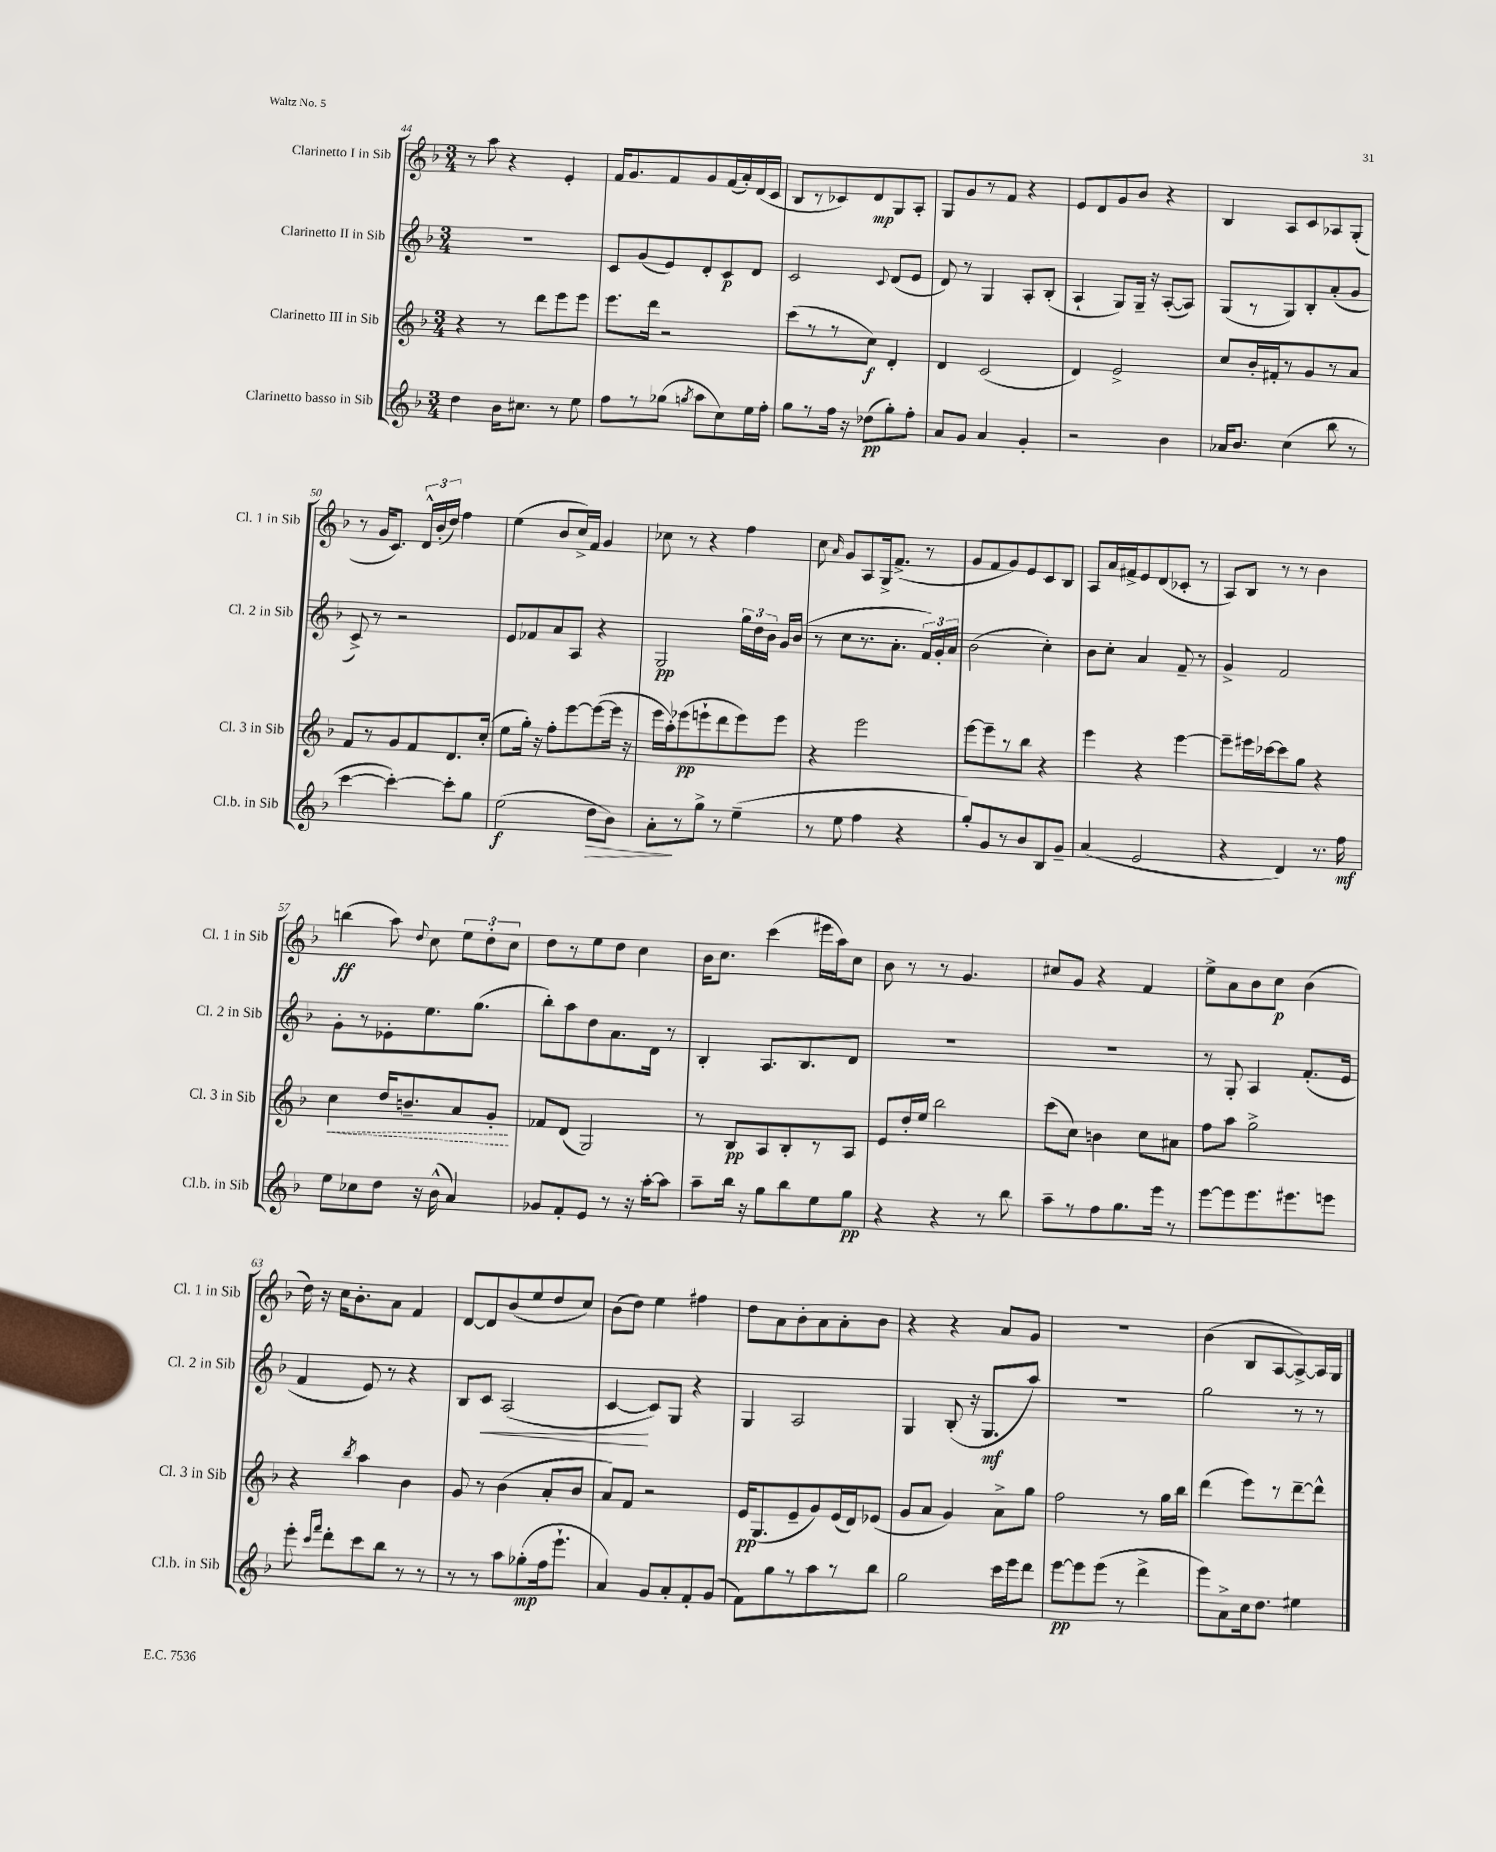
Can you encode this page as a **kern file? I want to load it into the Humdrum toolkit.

**kern	**dynam	**kern	**dynam	**kern	**dynam	**kern	**dynam
*part4	*part4	*part3	*part3	*part2	*part2	*part1	*part1
*staff4	*staff4	*staff3	*staff3	*staff2	*staff2	*staff1	*staff1
*I"Clarinetto basso in Sib	*	*I"Clarinetto III in Sib	*	*I"Clarinetto II in Sib	*	*I"Clarinetto I in Sib	*
*I'Cl.b. in Sib	*	*I'Cl. 3 in Sib	*	*I'Cl. 2 in Sib	*	*I'Cl. 1 in Sib	*
*clefG2	*	*clefG2	*	*clefG2	*	*clefG2	*
*k[b-]	*	*k[b-]	*	*k[b-]	*	*k[b-]	*
*M3/4	*	*M3/4	*	*M3/4	*	*M3/4	*
=44	=44	=44	=44	=44	=44	=44	=44
4dd\	.	4r	.	2.r	.	8r	.
.	.	.	.	.	.	8aa\	.
16b-\KL	.	8r	.	.	.	4r	.
8.cc#X\J	.	.	.	.	.	.	.
.	.	8ddd\L	.	.	.	.	.
8r	.	8eee\	.	.	.	4e'/	.
8ee\	.	8eee\J	.	.	.	.	.
=45	=45	=45	=45	=45	=45	=45	=45
8ff\L	.	8.eee\L	.	8c/L	.	16f/KL	.
.	.	.	.	.	.	8.g/	.
8r	.	.	.	(8g/	.	.	.
.	.	16ddd\Jk	.	.	.	.	.
(8gg-X\J	.	2r	.	8e/)	.	8f/	.
8qggn/	.	.	.	.	.	.	.
8aa\L	.	.	.	8d'/	.	8g/	.
8cc\)	.	.	.	8c/	p	(16f/L	.
.	.	.	.	.	.	16a'/)	.
16ee\L	.	.	.	8d/J	.	(16d/	.
16ff'\JJ	.	.	.	.	.	16c/JJ	.
=46	=46	=46	=46	=46	=46	=46	=46
8gg\L	.	(8ccc\L	.	2c/	.	8B-/L	.
8r	.	8r	.	.	.	8r	.
16ff\Jk	.	8r	.	.	.	8c-X/)	.
16r	.	.	.	.	.	.	.
(8dd-X\L	pp	8cc\J)	f	.	.	8d/	mp
.	.	.	.	8qqc/	.	.	.
8gg'\)	.	4d'/	.	(8d/L	.	8G/	.
8ff'\J	.	.	.	8e/J	.	8A'/J	.
=47	=47	=47	=47	=47	=47	=47	=47
8a/L	.	4d/	.	8d/)	.	8G/L	.
8g/J	.	.	.	8r	.	8g/	.
4a/	.	(2c/	.	4G/	.	8r	.
.	.	.	.	.	.	8f/J	.
4g'/	.	.	.	8A'/L	.	4r	.
.	.	.	.	(8B-'/J	.	.	.
=48	=48	=48	=48	=48	=48	=48	=48
2r	.	4d/)	.	4A`/	.	8e/L	.
.	.	.	.	.	.	8d/	.
.	.	2e^/	.	8G/L)	.	8g/	.
.	.	.	.	16G~/Jk	.	8b-/J	.
.	.	.	.	16r	.	.	.
4b-\	.	.	.	([8A'/L	.	4r	.
.	.	.	.	8A/J])	.	.	.
=49	=49	=49	=49	=49	=49	=49	=49
16a-X/KL	.	8cc/L	.	(8G/L	.	4B-/	.
8.b-/J	.	.	.	.	.	.	.
.	.	16b-'/L	.	8r	.	.	.
.	.	16f#X'/J	.	.	.	.	.
(4cc\	.	8r	.	8G/)	.	8A/L	.
.	.	8g/	.	8B-'/	.	8c/	.
8bb-\	.	8r	.	(8a'/	.	8A-X/	.
8r	.	8a/J	.	8g/J	.	(8G'/J	.
!!LO:LB:g=z
=50	=50	=50	=50	=50	=50	=50	=50
[4ccc\	.	8f/L	.	8c^/)	.	8r	.
.	.	8r	.	8r	.	16g/KL	.
.	.	.	.	.	.	8.c/J)	.
4ccc'\_)	.	8g/	.	2r	.	.	.
.	.	8f/	.	.	.	24d^^/LL	.
.	.	.	.	.	.	(24b-'/	.
.	.	.	.	.	.	24dd/JJ)	.
8ccc'\L]	.	8.d/	.	.	.	4ff\	.
8gg\J	.	.	.	.	.	.	.
.	.	(16cc'/Jk	.	.	.	.	.
=51	=51	=51	=51	=51	=51	=51	=51
(2ee\	f	8ee\L	.	8e/L	.	(4ee\	.
.	.	16gg'\Jk)	.	8f-X/	.	.	.
.	.	16r	.	.	.	.	.
.	.	8ff'\L	.	8a/	.	8b-/L	.
.	.	[8eee\	.	8A/J	.	16cc^/L)	.
.	.	.	.	.	.	16f/JJ	.
!	!LO:HP:b	!	!	!	!	!	!
8dd\L	>	(8eee\_	.	4r	.	4g/	.
8b-\J)	.	16eee\Jk]	.	.	.	.	.
.	.	16r	.	.	.	.	.
=52	=52	=52	=52	=52	=52	=52	=52
8a'\L	.	16eee\LL	.	2G/	pp	8cc-X\	.
.	.	16aa'\J)	.	.	.	.	.
8r	]	(8eee-X\	pp	.	.	8r	.
8gg^\J	.	8eeen`\	.	.	.	4r	.
8r	.	8ddd\	.	.	.	.	.
(4ee~\	.	8eee\)	.	24gg\LL	.	4ff\	.
.	.	.	.	24dd\	.	.	.
.	.	.	.	24b-\JJ	.	.	.
.	.	8eee\J	.	16g/LL	.	.	.
.	.	.	.	(16b-/JJ	.	.	.
=53	=53	=53	=53	=53	=53	=53	=53
8r	.	4r	.	8r	.	8cc\	.
.	.	.	.	.	.	16qqa/	.
8ee\	.	.	.	8cc\L	.	8g/L	.
4ff\	.	2eee\	.	8.r	.	8A/	.
.	.	.	.	.	.	16G^/k	.
.	.	.	.	8.a'\J	.	(8.f^/J	.
4r	.	.	.	.	.	.	.
.	.	.	.	24f/LL)	.	8r	.
.	.	.	.	24g'/	.	.	.
.	.	.	.	24a/JJ	.	.	.
=54	=54	=54	=54	=54	=54	=54	=54
8gg'/L)	.	[8eee\L	.	(2b-\	.	8g/L	.
8g/	.	8eee~\]	.	.	.	8f/	.
8r	.	8r	.	.	.	8g/)	.
8b-/	.	8bb-\J	.	.	.	8e/	.
8B-/	.	4r	.	4cc'\)	.	8c/	.
8g~/J	.	.	.	.	.	8B-/J	.
=55	=55	=55	=55	=55	=55	=55	=55
(4a/	.	4eee\	.	8b-\L	.	8A/L	.
.	.	.	.	8cc'\J	.	16a/L	.
.	.	.	.	.	.	16f#X^/J	.
2e/	.	4r	.	4a/	.	8e/	.
.	.	.	.	.	.	(8d/	.
.	.	[4eee\	.	8f~/	.	8c-X'/J	.
.	.	.	.	8r	.	8r	.
=56	=56	=56	=56	=56	=56	=56	=56
4r	.	8eee~\L]	.	4g^/	.	8A/L)	.
.	.	16eee#X\L	.	.	.	8B-/J	.
.	.	[16ccc-X\J	.	.	.	.	.
4d/)	.	8ccc-\]	.	2f/	.	8r	.
.	.	8gg\J	.	.	.	8r	.
8.r	.	4r	.	.	.	4b-\	.
16ff\	mf	.	.	.	.	.	.
!!LO:LB:g=z
=57	=57	=57	=57	=57	=57	=57	=57
!	!	!	!LO:HP:b	!	!	!	!
8ee\L	.	4cc\	<	8g'\L	.	(4bbn\	ff
8cc-X\	.	.	.	8r	.	.	.
8dd\J	.	16dd/KL	.	8e-X'\	.	8aa\)	.
.	.	8.bn~/	.	.	.	.	.
.	.	.	.	.	.	8qqdd/	.
16r	.	.	.	8.ee\	.	8cc\	.
(16b-^^\	.	.	.	.	.	.	.
4a/)	.	8a/	.	.	.	12ee\L	.
.	.	.	.	(8.gg\J	.	.	.
.	.	.	.	.	.	12dd'\	.
.	.	8g'/J	.	.	.	.	.
.	.	.	.	.	.	12cc\J	.
.	.	.	[	.	.	.	.
=58	=58	=58	=58	=58	=58	=58	=58
8g-X/L	.	8f-X/L	.	8bb-'\L)	.	8dd\L	.
8f'/	.	(8d/J	.	8aa\	.	8r	.
8e/J	.	2G/)	.	8dd\	.	8ee\	.
8r	.	.	.	8.a\	.	8dd\J	.
16r	.	.	.	.	.	4cc\	.
[16aa'\KL	.	.	.	16d\Jk	.	.	.
8aa\J]	.	.	.	8r	.	.	.
=59	=59	=59	=59	=59	=59	=59	=59
8aa~\L	.	8r	.	4B-'/	.	16b-\KL	.
.	.	.	.	.	.	8.cc\J	.
16bb-\Jk	.	8B-/L	pp	.	.	.	.
16r	.	.	.	.	.	.	.
8gg\L	.	8A/	.	8.A/L	.	(4ccc\	.
8bb-\	.	8B-'/	.	.	.	.	.
.	.	.	.	8.B-/	.	.	.
8ee\	.	8r	.	.	.	16eee#X\LL	.
.	.	.	.	.	.	16aa\J)	.
8gg\J	pp	8A/J	.	8d/J	.	8cc\J	.
=60	=60	=60	=60	=60	=60	=60	=60
4r	.	8e/L	.	2.r	.	8b-\	.
.	.	16dd'/L	.	.	.	8r	.
.	.	16ee/JJ	.	.	.	.	.
4r	.	2bb-\	.	.	.	8r	.
.	.	.	.	.	.	4.g/	.
8r	.	.	.	.	.	.	.
8bb-\	.	.	.	.	.	.	.
=61	=61	=61	=61	=61	=61	=61	=61
8aa~\L	.	(8ccc\L	.	2.r	.	8cc#X/L	.
8r	.	8cc\J)	.	.	.	8g/J	.
8ff\	.	4bn\	.	.	.	4r	.
8.gg\	.	.	.	.	.	.	.
.	.	8cc\L	.	.	.	4f/	.
16eee\Jk	.	.	.	.	.	.	.
8r	.	8a#X\J	.	.	.	.	.
=62	=62	=62	=62	=62	=62	=62	=62
[8eee\L	.	8ff\L	.	8r	.	8ee^\L	.
8eee\]	.	8aa\J	.	8G'/	.	8a\	.
8.eee\	.	2gg^\	.	4A/	.	8b-\	.
.	.	.	.	.	.	8cc\J	p
8.eee#X\	.	.	.	.	.	.	.
.	.	.	.	(8.f'/L	.	(4b-\	.
8eeen\J	.	.	.	.	.	.	.
.	.	.	.	16e/Jk	.	.	.
!!LO:LB:g=z
=63	=63	=63	=63	=63	=63	=63	=63
8eee'\	.	4r	.	4f/	.	16dd\)	.
.	.	.	.	.	.	16r	.
16qqccc/LL	.	.	.	.	.	.	.
16qqfff/JJ	.	.	.	.	.	.	.
8ddd'\L	.	.	.	.	.	16cc\KL	.
.	.	.	.	.	.	8.b-'\	.
.	.	8qbb-/	.	.	.	.	.
8ccc\	.	4aa\	.	8e/)	.	.	.
8bb-\J	.	.	.	8r	.	8a\J	.
8r	.	4b-\	.	4r	.	4f/	.
8r	.	.	.	.	.	.	.
=64	=64	=64	=64	=64	=64	=64	=64
8r	.	8g/	.	8B-/L	.	[8d/L	.
!	!	!	!	!	!LO:HP:b	!	!
8r	.	8r	.	8c/J	<	8d/]	.
8aa\L	.	(4b-\	.	(2A/	.	(8b-/	.
(8gg-X'\	mp	.	.	.	.	8ee/	.
16ff\k	.	8a'/L	.	.	.	8dd/	.
8.eee`\J	.	.	.	.	.	.	.
.	.	8b-/J	.	.	.	8cc/J)	.
=65	=65	=65	=65	=65	=65	=65	=65
4a/)	.	8a/L)	.	[4c/	.	(8b-\L	.
.	.	8f/J	.	.	.	8dd\J)	.
8g/L	.	2r	.	8c/L])	[	4ee\	.
8a'/	.	.	.	8G/J	.	.	.
8f'/	.	.	.	4r	.	4ff#X\	.
(8g/J	.	.	.	.	.	.	.
=66	=66	=66	=66	=66	=66	=66	=66
8f\L)	.	16e/KL	pp	4G/	.	8dd\L	.
.	.	(8.G/	.	.	.	.	.
8gg\	.	.	.	.	.	8a\	.
8r	.	8e~/	.	2A/	.	8b-'\	.
8aa\	.	8g/)	.	.	.	8a\	.
8r	.	(16e/L	.	.	.	8a'\	.
.	.	16d/J)	.	.	.	.	.
8bb-\J	.	(8e-X/J	.	.	.	8b-\J	.
=67	=67	=67	=67	=67	=67	=67	=67
2gg\	.	8g/L	.	4G/	.	4r	.
.	.	8a/J	.	.	.	.	.
.	.	4g/)	.	(8B-'/	.	4r	.
.	.	.	.	16r	.	.	.
.	.	.	.	8.G/L	mf	.	.
16ccc\LL	.	8a^\L	.	.	.	8a/L	.
16eee\J	.	.	.	.	.	.	.
8ddd\J	.	8gg\J	.	8aa/J)	.	8g/J	.
=68	=68	=68	=68	=68	=68	=68	=68
[8eee\L	pp	2ff\	.	2.r	.	2.r	.
8eee\]	.	.	.	.	.	.	.
(8eee\J	.	.	.	.	.	.	.
8r	.	.	.	.	.	.	.
4ddd^\	.	8r	.	.	.	.	.
.	.	16gg\LL	.	.	.	.	.
.	.	16bb-\JJ	.	.	.	.	.
=69	=69	=69	=69	=69	=69	=69	=69
8eee\L)	.	(4ddd\	.	2gg\	.	(4b-\	.
8a^\	.	.	.	.	.	.	.
16cc\k	.	8eee\L)	.	.	.	8B-/L	.
8.dd\J	.	.	.	.	.	.	.
.	.	8r	.	.	.	[8A/	.
4ee#X\	.	[8ddd~\	.	8r	.	8A^/_)	.
.	.	8ddd^^\J]	.	8r	.	16A/L]	.
.	.	.	.	.	.	16G/JJ	.
==	==	==	==	==	==	==	==
*-	*-	*-	*-	*-	*-	*-	*-
